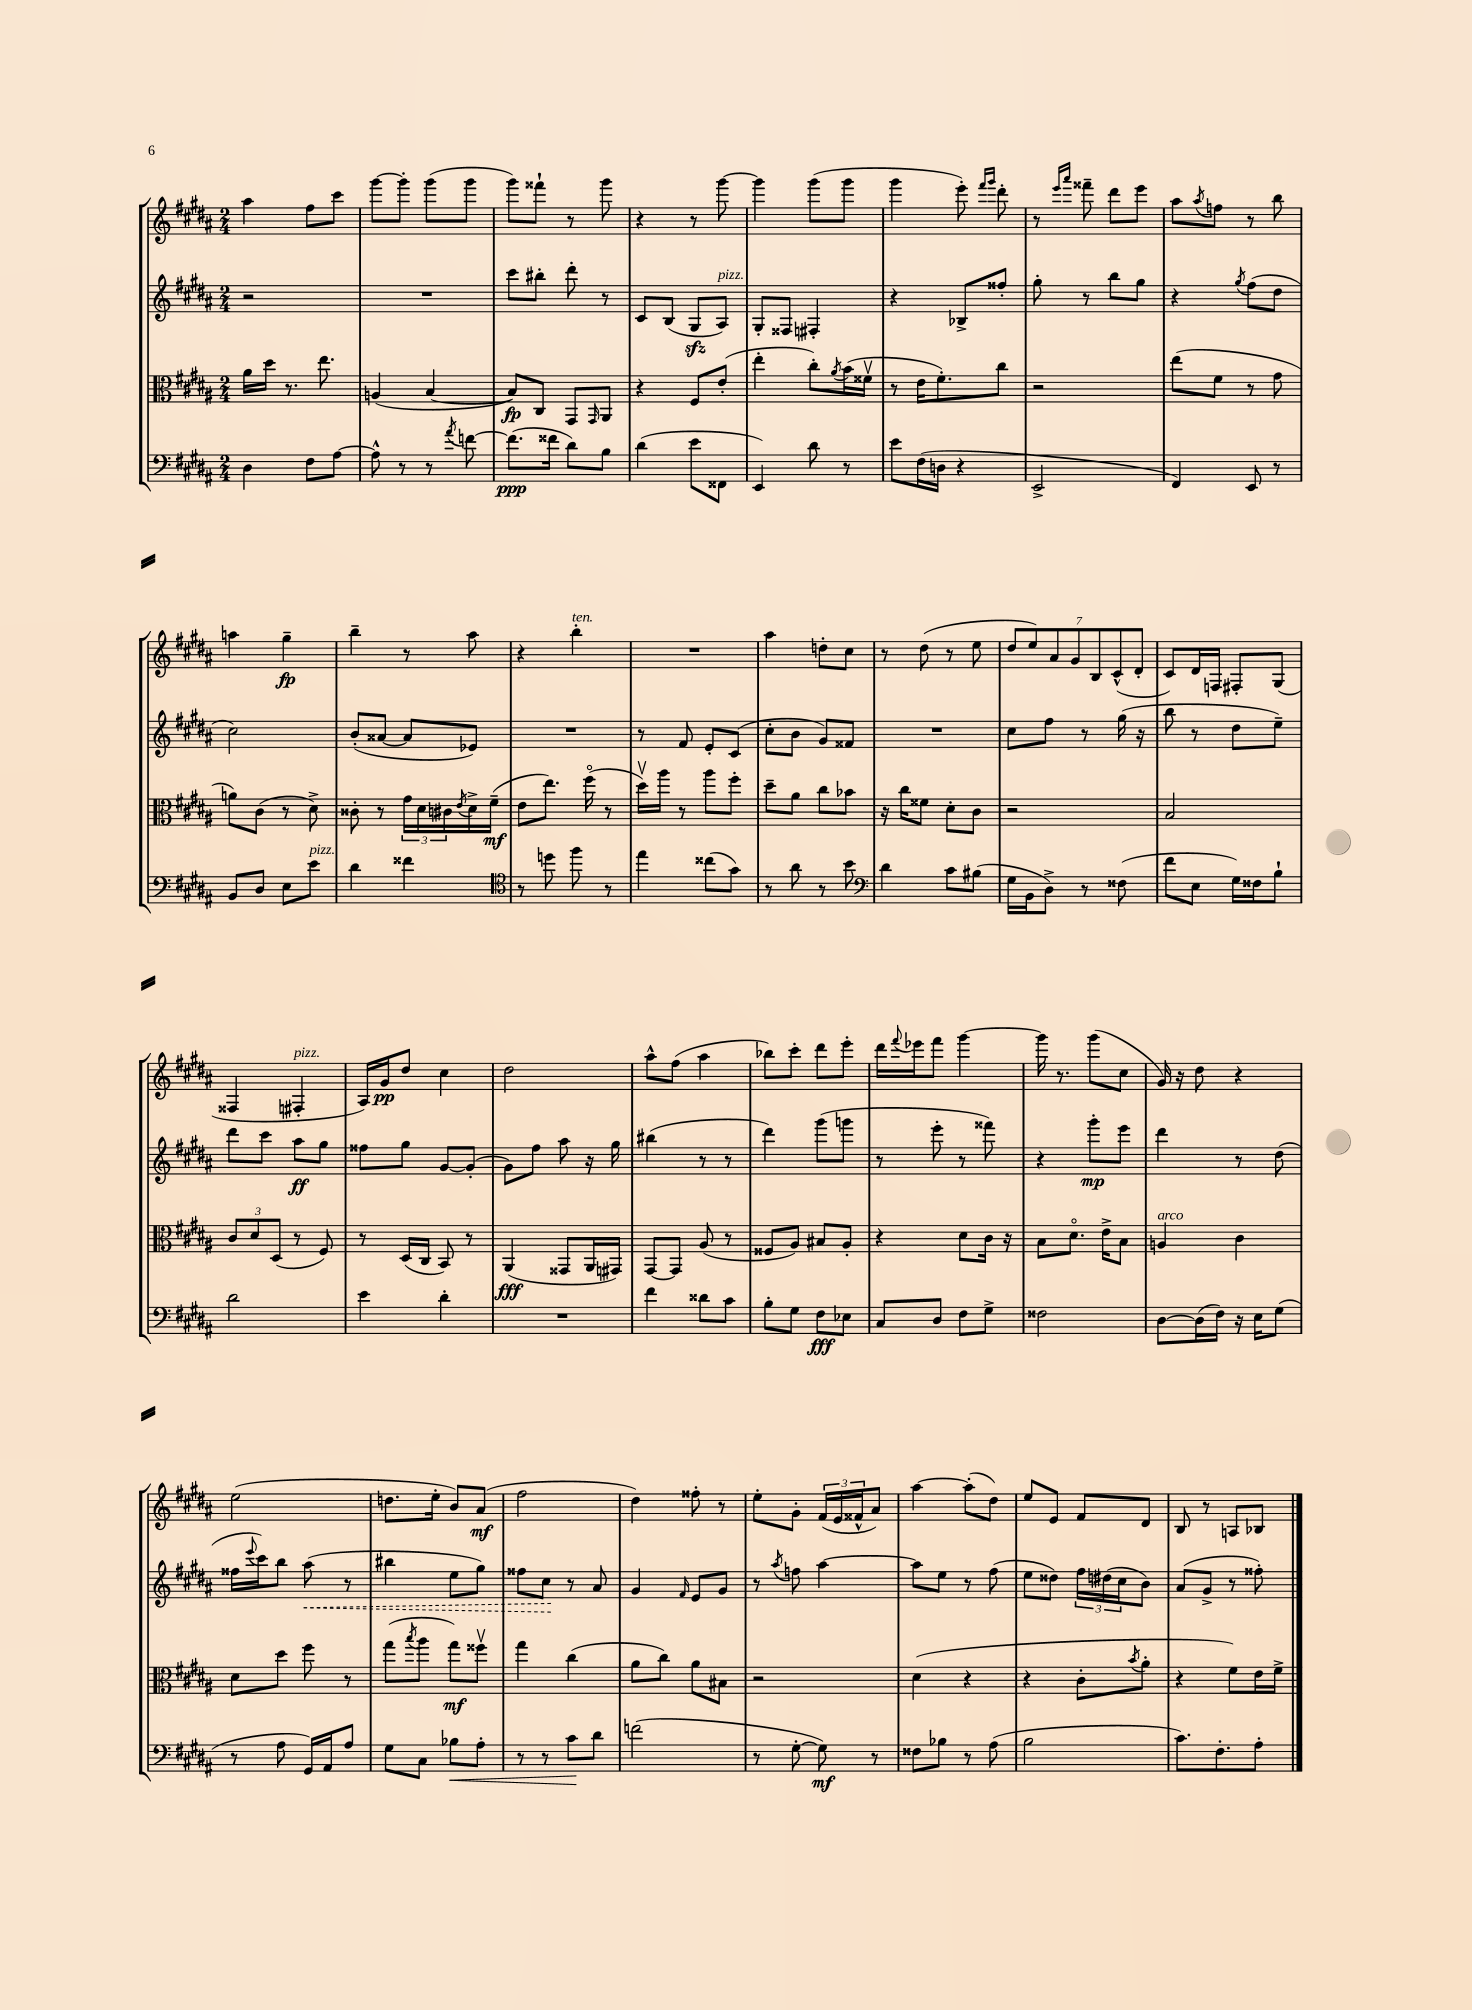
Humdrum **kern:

**kern	**dynam	**kern	**dynam	**kern	**dynam	**kern	**dynam
*part4	*part4	*part3	*part3	*part2	*part2	*part1	*part1
*staff4	*staff4	*staff3	*staff3	*staff2	*staff2	*staff1	*staff1
*clefF4	*	*clefC3	*	*clefG2	*	*clefG2	*
*k[f#c#g#d#a#]	*	*k[f#c#g#d#a#]	*	*k[f#c#g#d#a#]	*	*k[f#c#g#d#a#]	*
*M2/4	*	*M2/4	*	*M2/4	*	*M2/4	*
=24	=24	=24	=24	=24	=24	=24	=24
4D#\	.	16a#\LL	.	2r	.	4aa#\	.
.	.	16dd#\JJ	.	.	.	.	.
.	.	8.r	.	.	.	.	.
8F#\L	.	.	.	.	.	8ff#\L	.
.	.	8.ee\	.	.	.	.	.
[8A#\J	.	.	.	.	.	8ccc#\J	.
=25	=25	=25	=25	=25	=25	=25	=25
8A#^^\]	.	(4An/	.	2r	.	[8ggg#\L	.
8r	.	.	.	.	.	8ggg#'\J]	.
8r	.	[4B/	.	.	.	(8ggg#\L	.
8qa#/	.	.	.	.	.	.	.
[8fn\	.	.	.	.	.	8ggg#\J	.
=26	=26	=26	=26	=26	=26	=26	=26
(8.f\L]	ppp	8B/L])	fp	8ccc#\L	.	8ggg#\L)	.
.	.	8C#/J	.	8bb#X'\J	.	8fff##X`\J	.
16f##X\Jk	.	.	.	.	.	.	.
8d#\L)	.	8GG#/L	.	8ddd#'\	.	8r	.
.	.	16qqGG#/	.	.	.	.	.
8B\J	.	8AA#/J	.	8r	.	8ggg#\	.
=27	=27	=27	=27	=27	=27	=27	=27
(4d#\	.	4r	.	8c#/L	.	4r	.
.	.	.	.	(8B/J	.	.	.
8e\L	.	8F#/L	.	8G#zz/L	.	8r	.
!	!	!	!	!LO:TX:a:i:t=pizz.	!	!	!
8FF##X\J	.	(8e'/J	.	8A#/J)	.	[8ggg#\	.
=28	=28	=28	=28	=28	=28	=28	=28
4EE/)	.	4ee'\	.	8G#'/L	.	4ggg#\]	.
.	.	.	.	8F##X/J	.	.	.
8d#\	.	8cc#'\L)	.	4F#X'/	.	(8ggg#\L	.
.	.	8qa#/	.	.	.	.	.
8r	.	(16b\L	.	.	.	8ggg#\J	.
.	.	16f##Xv\JJ	.	.	.	.	.
=29	=29	=29	=29	=29	=29	=29	=29
8e\L	.	8r	.	4r	.	4ggg#\	.
(16F#\L	.	16e\KL	.	.	.	.	.
16Dn\JJ	.	8.f#'\)	.	.	.	.	.
4r	.	.	.	8B-X^/L	.	8eee'\)	.
.	.	.	.	.	.	16qqfff#/LL	.
.	.	.	.	.	.	16qqggg#/JJ	.
.	.	8cc#\J	.	8ff##X'/J	.	8ddd#'\	.
=30	=30	=30	=30	=30	=30	=30	=30
2EE^/	.	2r	.	8gg#'\	.	8r	.
.	.	.	.	.	.	16qqeee/LL	.
.	.	.	.	.	.	16qqaaa#/JJ	.
.	.	.	.	8r	.	8fff##X~\	.
.	.	.	.	8bb\L	.	8ddd#\L	.
.	.	.	.	8gg#\J	.	8eee\J	.
=31	=31	=31	=31	=31	=31	=31	=31
4FF#/)	.	(8ee\L	.	4r	.	8aa#\L	.
.	.	.	.	.	.	8qaa#/	.
.	.	8f#\J	.	.	.	8ffn\J	.
.	.	.	.	8qgg#/	.	.	.
8EE/	.	8r	.	(8ff#\L	.	8r	.
8r	.	8g#\	.	8dd#\J	.	8bb\	.
!!LO:LB:g=z
=32	=32	=32	=32	=32	=32	=32	=32
8BB/L	.	8an\L)	.	2cc#\)	.	4aan\	.
8D#/J	.	(8c#\J	.	.	.	.	.
8E\L	.	8r	.	.	.	4gg#~\	fp
!LO:TX:a:i:t=pizz.	!	!	!	!	!	!	!
8e\J	.	8d#^\)	.	.	.	.	.
=33	=33	=33	=33	=33	=33	=33	=33
4d#\	.	8c##X'\	.	(8b'/L	.	4bb~\	.
.	.	8r	.	[8a##X/J	.	.	.
4f##X\	.	24g#\LL	.	8a##/L]	.	8r	.
.	.	24d#\	.	.	.	.	.
.	.	24c#X\	.	.	.	.	.
.	.	8qe/	.	.	.	.	.
.	.	16d#^\	.	8e-X/J)	.	8aa#\	.
.	.	(16f#~\JJ	mf	.	.	.	.
=34	=34	=34	=34	=34	=34	=34	=34
*clefC4	*	*	*	*	*	*	*
8r	.	8e\L	.	2r	.	4r	.
8ddn\	.	8.ee\J)	.	.	.	.	.
!	!	!	!	!	!	!LO:TX:a:i:t=ten.	!
8ff#\	.	.	.	.	.	4bb'\	.
.	.	(16ff#\	.	.	.	.	.
8r	.	8r	.	.	.	.	.
=35	=35	=35	=35	=35	=35	=35	=35
4ee\	.	16dd#v\LL)	.	8r	.	2r	.
.	.	16aa#\JJ	.	.	.	.	.
.	.	8r	.	8f#/	.	.	.
(8cc##X\L	.	8aa#\L	.	8e'/L	.	.	.
8g#\J)	.	8ff#'\J	.	(8c#/J	.	.	.
=36	=36	=36	=36	=36	=36	=36	=36
8r	.	8dd#~\L	.	8cc#'\L	.	4aa#\	.
8a#\	.	8a#\J	.	8b\J	.	.	.
8r	.	8cc#\L	.	8g#/L)	.	8ddn'\L	.
8b\	.	8b-X\J	.	8f##X/J	.	8cc#\J	.
=37	=37	=37	=37	=37	=37	=37	=37
*clefF4	*	*	*	*	*	*	*
4d#\	.	16r	.	2r	.	8r	.
.	.	16cc#\KL	.	.	.	.	.
.	.	8f##X\J	.	.	.	(8dd#\	.
8c#\L	.	8d#'\L	.	.	.	8r	.
(8B#X\J	.	8c#\J	.	.	.	8ee\	.
=38	=38	=38	=38	=38	=38	=38	=38
16G#\LL	.	2r	.	8cc#\L	.	14dd#/L	.
16BB\J	.	.	.	.	.	.	.
.	.	.	.	.	.	14ee/)	.
8D#^\J)	.	.	.	8ff#\J	.	.	.
.	.	.	.	.	.	14a#/	.
.	.	.	.	.	.	14g#/	.
8r	.	.	.	8r	.	.	.
.	.	.	.	.	.	14B/	.
.	.	.	.	.	.	(14c#^^/	.
(8F##X\	.	.	.	(16gg#\	.	.	.
.	.	.	.	.	.	14d#'/J	.
.	.	.	.	16r	.	.	.
=39	=39	=39	=39	=39	=39	=39	=39
8f#\L	.	2B/	.	8bb\	.	8c#/L)	.
8E\J	.	.	.	8r	.	16d#/L	.
.	.	.	.	.	.	16Fn/JJ	.
16G#\LL)	.	.	.	8dd#\L	.	8F#X'/L	.
16F##X\J	.	.	.	.	.	.	.
8B`\J	.	.	.	8ee~\J)	.	(8G#/J	.
!!LO:LB:g=z
=40	=40	=40	=40	=40	=40	=40	=40
2d#\	.	12c#/L	.	8ddd#\L	.	4F##X/	.
.	.	12d#/	.	.	.	.	.
.	.	.	.	8ccc#\J	.	.	.
.	.	(12D#/J	.	.	.	.	.
!	!	!	!	!	!	!LO:TX:a:i:t=pizz.	!
.	.	8r	.	8aa#\L	ff	4F#X'/	.
.	.	8F#/)	.	8gg#\J	.	.	.
=41	=41	=41	=41	=41	=41	=41	=41
4e\	.	8r	.	8ff##X\L	.	16A#/LL)	.
.	.	.	.	.	.	16g#/J	pp
.	.	(16D#/LL	.	8gg#\J	.	8dd#/J	.
.	.	16C#/JJ	.	.	.	.	.
4d#'\	.	8BB/)	.	[8g#/L	.	4cc#\	.
.	.	8r	.	(8g#'/J]	.	.	.
=42	=42	=42	=42	=42	=42	=42	=42
2r	.	(4AA#/	fff	8g#\L)	.	2dd#\	.
.	.	.	.	8ff#\J	.	.	.
.	.	8GG##X/L	.	8aa#\	.	.	.
.	.	16AA#/L	.	16r	.	.	.
.	.	16GG#X/JJ)	.	16gg#\	.	.	.
=43	=43	=43	=43	=43	=43	=43	=43
4f#\	.	[8GG#/L	.	(4bb#X\	.	8aa#^^\L	.
.	.	8GG#/J]	.	.	.	(8ff#\J	.
8d##X\L	.	(8A#/	.	8r	.	4aa#\	.
8c#\J	.	8r	.	8r	.	.	.
=44	=44	=44	=44	=44	=44	=44	=44
8B'\L	.	8F##X/L	.	4ddd#\)	.	8bb-X\L)	.
8G#\J	.	8A#/J)	.	.	.	8ccc#'\J	.
8F#\L	fff	8B#X/L	.	(8ggg#\L	.	8ddd#\L	.
8E-X\J	.	8A#'/J	.	8gggn\J	.	8eee'\J	.
=45	=45	=45	=45	=45	=45	=45	=45
8C#/L	.	4r	.	8r	.	16ddd#\LL	.
.	.	.	.	.	.	8qqfff#/	.
.	.	.	.	.	.	16eee-X\J	.
8D#/J	.	.	.	8eee'\	.	8fff#\J	.
8F#\L	.	8d#\L	.	8r	.	[4ggg#\	.
8G#^\J	.	16c#\Jk	.	8fff##X\)	.	.	.
.	.	16r	.	.	.	.	.
=46	=46	=46	=46	=46	=46	=46	=46
2F##X\	.	8B\L	.	4r	.	16ggg#\]	.
.	.	.	.	.	.	8.r	.
.	.	8.d#\J	.	.	.	.	.
.	.	.	.	8ggg#'\L	mp	(8ggg#\L	.
.	.	16e^\KL	.	.	.	.	.
.	.	8B\J	.	8eee\J	.	8cc#\J	.
=47	=47	=47	=47	=47	=47	=47	=47
!	!	!LO:TX:a:i:t=arco	!	!	!	!	!
[8D#\L	.	4An/	.	4ddd#\	.	16g#/)	.
.	.	.	.	.	.	16r	.
(16D#\L]	.	.	.	.	.	8dd#\	.
16F#\JJ)	.	.	.	.	.	.	.
16r	.	4c#\	.	8r	.	4r	.
16E\KL	.	.	.	.	.	.	.
(8G#\J	.	.	.	(8dd#\	.	.	.
!!LO:LB:g=z
=48	=48	=48	=48	=48	=48	=48	=48
8r	.	8d#\L	.	16ff##X\LL	.	(2ee\	.
.	.	.	.	8qqeee/	.	.	.
.	.	.	.	16ccc#\J)	.	.	.
8A#\	.	8dd#\J	.	8bb\J	.	.	.
!	!	!	!	!	!LO:HP:b	!	!
16GG#/LL)	.	8ff#\	.	(8aa#\	<	.	.
16AA#/J	.	.	.	.	.	.	.
8A#/J	.	8r	.	8r	.	.	.
=49	=49	=49	=49	=49	=49	=49	=49
8G#\L	.	(8gg#\L	.	4bb#X\	.	8.ddn\L	.
.	.	8qbb/	.	.	.	.	.
8C#\J	.	8aa#\J	.	.	.	.	.
.	.	.	.	.	.	16ee'\Jk	.
!	!LO:HP:b	!	!	!	!	!	!
8B-X\L	<	8gg#\L)	mf	8ee\L	.	8b/L)	.
8A#'\J	.	8ff##Xv\J	.	8gg#\J)	.	(8a#/J	mf
=50	=50	=50	=50	=50	=50	=50	=50
8r	.	4gg#\	.	8ff##X\L	.	2ff#\	.
8r	.	.	.	8cc#\J	.	.	.
8c#\L	.	(4cc#\	.	8r	[	.	.
8d#\J	[	.	.	8a#/	.	.	.
=51	=51	=51	=51	=51	=51	=51	=51
(2fn\	.	8a#\L	.	4g#/	.	4dd#\)	.
.	.	8cc#\J)	.	.	.	.	.
.	.	.	.	16qqf#/	.	.	.
.	.	8a#\L	.	8e/L	.	8ff##X'\	.
.	.	8B#X\J	.	8g#/J	.	8r	.
=52	=52	=52	=52	=52	=52	=52	=52
8r	.	2r	.	8r	.	8ee'\L	.
.	.	.	.	8qaa#/	.	.	.
[8G#'\	.	.	.	8ffn\	.	8g#'\J	.
8G#\])	mf	.	.	[4aa#\	.	(24f#/LL	.
.	.	.	.	.	.	24e/	.
.	.	.	.	.	.	24f##X^^/J	.
8r	.	.	.	.	.	8a#/J)	.
=53	=53	=53	=53	=53	=53	=53	=53
8F##X\L	.	(4d#\	.	8aa#\L]	.	[4aa#\	.
8B-X\J	.	.	.	8ee\J	.	.	.
8r	.	4r	.	8r	.	(8aa#'\L]	.
(8A#\	.	.	.	(8ff#\	.	8dd#\J)	.
=54	=54	=54	=54	=54	=54	=54	=54
2B\	.	4r	.	8ee\L	.	8ee/L	.
.	.	.	.	8dd##X\J)	.	8e/J	.
.	.	8c#'\L	.	24ff#\LL	.	8f#/L	.
.	.	.	.	(24dd#X\	.	.	.
.	.	.	.	24cc#\J	.	.	.
.	.	8qb/	.	.	.	.	.
.	.	8a#'\J	.	8b\J)	.	8d#/J	.
=55	=55	=55	=55	=55	=55	=55	=55
8.c#\L)	.	4r	.	(8a#/L	.	8B/	.
.	.	.	.	8g#^/J	.	8r	.
8.F#'\	.	.	.	.	.	.	.
.	.	8f#\L)	.	8r	.	8An/L	.
8A#'\J	.	16e\L	.	8ff##X'\)	.	8B-X/J	.
.	.	16f#^\JJ	.	.	.	.	.
==	==	==	==	==	==	==	==
*-	*-	*-	*-	*-	*-	*-	*-
